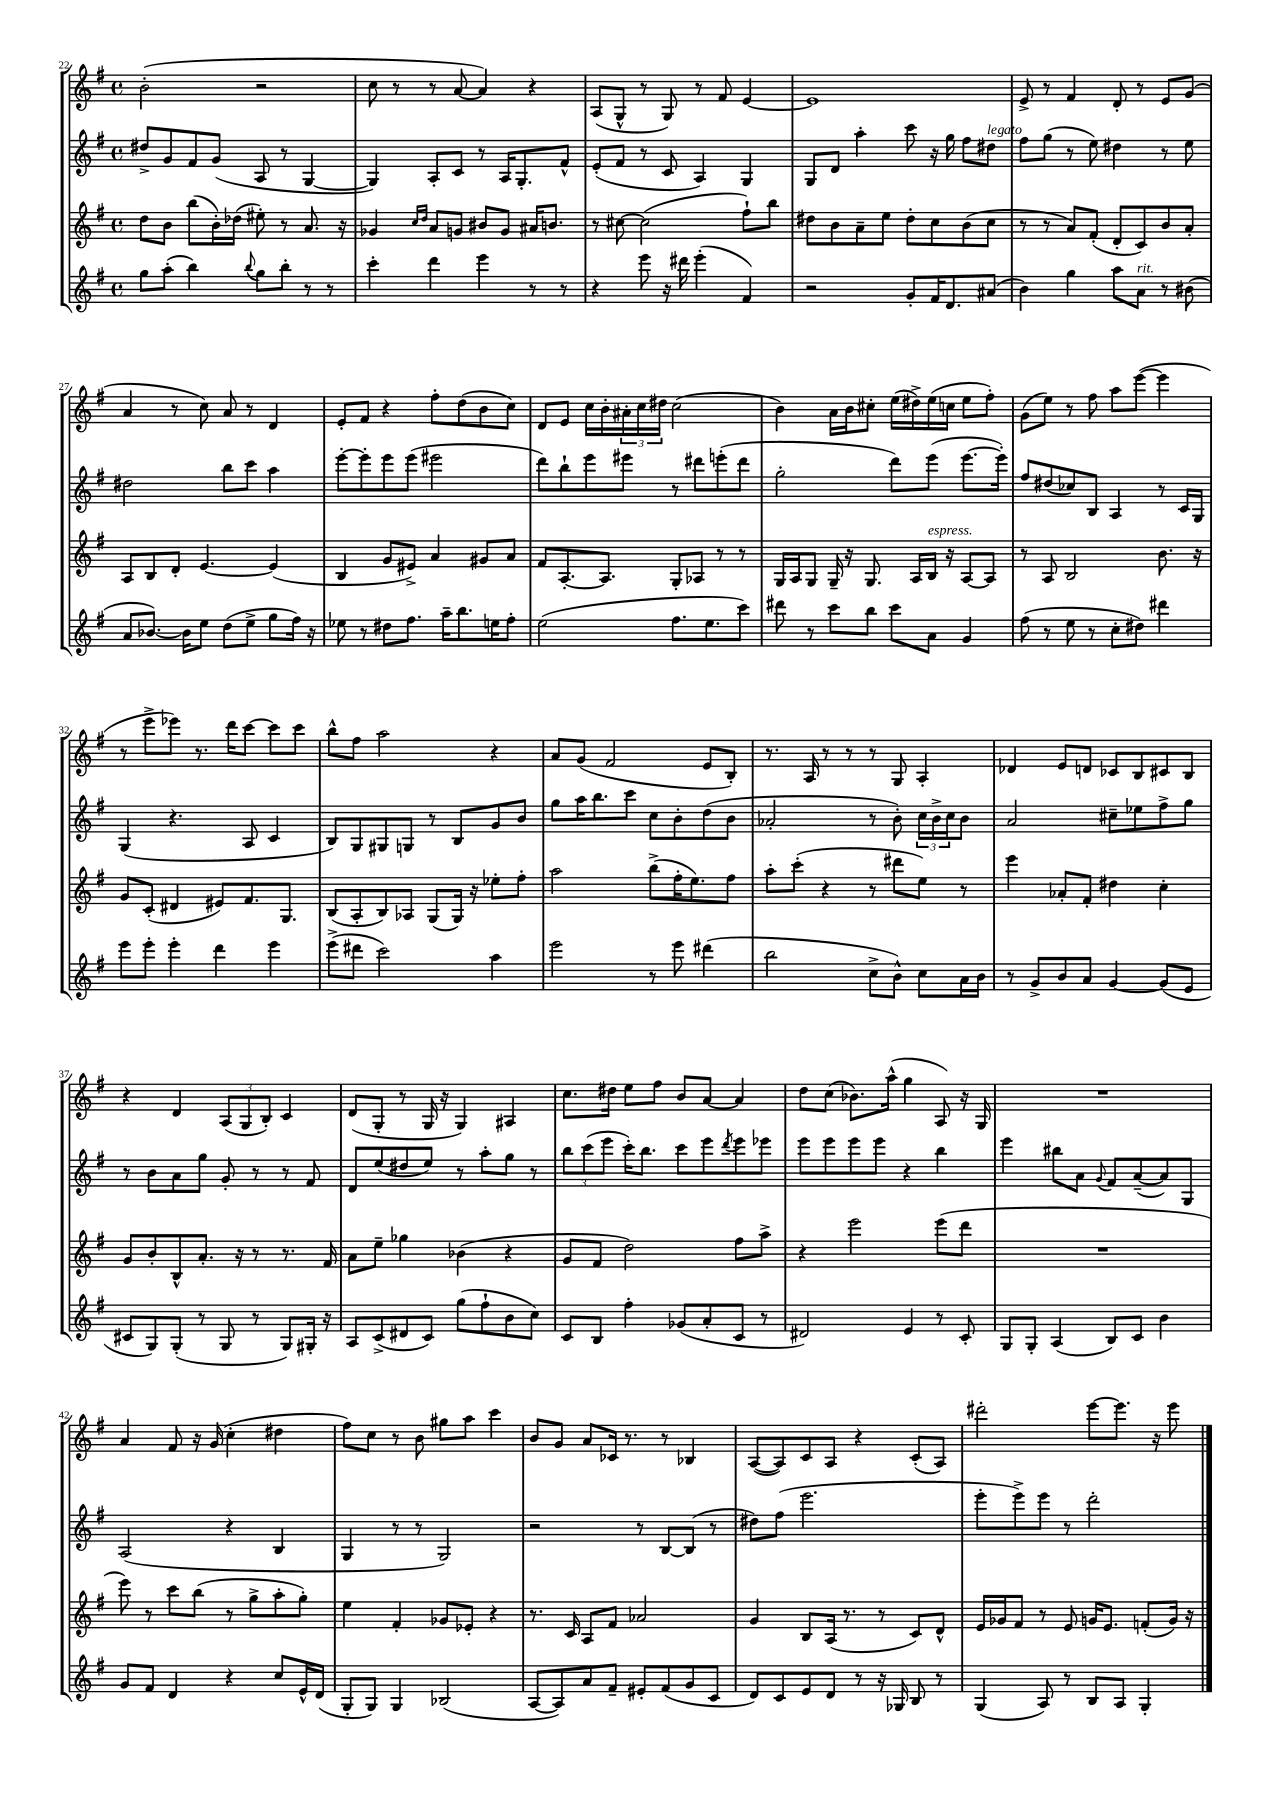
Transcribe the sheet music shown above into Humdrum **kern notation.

**kern	**kern	**kern	**kern
*staff4	*staff3	*staff2	*staff1
*clefG2	*clefG2	*clefG2	*clefG2
*k[f#]	*k[f#]	*k[f#]	*k[f#]
*M4/4	*M4/4	*M4/4	*M4/4
*met(c)	*met(c)	*met(c)	*met(c)
8gg\L	8dd\L	8dd#^/L	(2b'\
(8aa'\J	8b\J	8g/	.
4bb\)	(8bb\L	8f#/	.
.	16b'\L)	(8g/J	.
.	(16dd-\JJ	.	.
8qqbb/	.	.	.
8gg\L	8ee#'\)	8A/	2r
8bb'\J	8r	8r	.
8r	8.a/	[4G/	.
8r	.	.	.
.	16r	.	.
=	=	=	=
4ccc'\	4g-/	4G/])	8cc\
.	.	.	8r
.	16qqcc/LL	.	.
.	16qqdd/JJ	.	.
4ddd\	8a/L	8A'/L	8r
.	8g/J	8c/J	[8a/
4eee\	8b#/L	8r	4a/])
.	8g/J	16A/LK	.
.	.	8.G'/	.
8r	16a#/LK	.	4r
.	8.b/J	.	.
8r	.	8f#^^/J	.
=	=	=	=
4r	8r	(8e'/L	(8A/L
.	[8cc#\	8f#/J	8G^^/J
8eee\	(2cc#\]	8r	8r
16r	.	8c/	8G/)
16ddd#\	.	.	.
(4eee'\	.	4A/)	8r
.	.	.	8f#/
4f#/)	8ff#`\L)	4G/	[4e/
.	8bb\J	.	.
=	=	=	=
2r	8dd#\L	8G/L	1e]
.	8b\	8d/J	.
.	8a~\	4aa'\	.
.	8ee\J	.	.
8g'/L	8dd#'\L	8ccc\	.
16f#/K	8cc\	16r	.
8.d/	.	16gg\	.
.	(8b\	8ff#\L	.
(8a#/J	8cc\J	8dd#\J	.
=	=	=	=
4b\)	8r	8ff#\L	8e^/
.	8r	(8gg\J	8r
4gg\	8a/L)	8r	4f#/
.	(8f#'/J	8ee\)	.
8aa\L	8d'/L	4dd#\	8d'/
8a\J	8c/)	.	8r
8r	8b/	8r	8e/L
(8b#\	8a'/J	8ee\	(8g/J
=	=	=	=
8a/L	8A/L	2dd#\	4a/
[8.b-/J)	8B/	.	.
.	8d'/J	.	8r
16b-\]LK	.	.	.
8ee\J	[4.e/	.	8cc\)
(8dd\L	.	8bb\L	8a/
8ee^\J	.	8ccc\J	8r
8gg\L	(4e/]	4aa\	4d/
16ff#\Jk)	.	.	.
16r	.	.	.
=	=	=	=
8ee-\	4B/	[8eee'\L	8e'/L
8r	.	8eee'\]	8f#/J
8dd#\L	8g/L	8eee\	4r
8.ff#\J	8e#^/J)	(8eee\J	.
.	4a/	2eee#\	8ff#'\L
16aa~\LK	.	.	.
8.bb\	.	.	(8dd\
.	8g#/L	.	8b\
16ee\K	.	.	.
8ff#'\J	8a/J	.	8cc\J)
=	=	=	=
(2ee\	8f#/L	8ddd\L)	8d/L
.	[8.A'/	8bb`\	8e/J
.	.	8eee\	16cc\LL
.	8.A/]J	.	16b'\
.	.	8eee#\J	24a#'\
.	.	.	24cc\
.	.	.	24dd#\JJ
8.ff#\L	8G'/L	8r	(2cc\
.	8A-/J	8ddd#\L	.
8.ee\	.	.	.
.	8r	(8eee'\	.
8ccc\J)	8r	8ddd#\J	.
=	=	=	=
8ddd#\	16G/LL	2gg'\	4b\)
.	16A/J	.	.
8r	8G/J	.	.
8ccc\L	16G~/	.	16a\LL
.	16r	.	16b\J
8bb\J	8.G/	.	8cc#'\J
8ccc\L	.	8ddd\L)	(16ee\LL
.	16A/LL	.	16dd#^\)
8a\J	16B/JJ	(8eee\J	(16ee\
.	16r	.	16cc\JJ
4g/	[8A/L	[8.eee\L	8ee\L
.	8A/]J	.	8ff#'\J)
.	.	16eee'\]Jk)	.
=	=	=	=
(8ff#\	8r	8ff#/L	(8g\L
8r	8A/	(8dd#/	8ee\J)
8ee\	2B/	8cc-/)	8r
8r	.	8B/J	8ff#\
8cc'\L	.	4A/	8aa\L
8dd#\J)	.	.	([8eee\J
4ddd#\	8.b\	8r	4eee\]
.	.	16c/LL	.
.	16r	16G/JJ	.
=	=	=	=
8eee\L	8g/L	(4G/	8r
8eee'\J	(8c'/J	.	8eee^\L
4eee'\	4d#/	4.r	8eee-\J)
.	.	.	8.r
4ddd\	8e#/L)	.	.
.	.	.	16ddd\LK
.	8.f#/	8A/	[8ccc\J
4eee\	.	4c/	8ccc\]L
.	8.G/J	.	.
.	.	.	8ccc\J
=	=	=	=
(8eee^\L	(8B/L	8B/L)	8bb^^\L
8ddd#\J	8A'/	8G/	8ff#\J
2ccc\)	8B/)	8G#/	2aa\
.	8A-/J	8G/J	.
.	(8G/L	8r	.
.	16G/Jk)	8B/L	.
.	16r	.	.
4aa\	8ee-'\L	8g/	4r
.	8ff#'\J	8b/J	.
=	=	=	=
2eee\	2aa\	8gg\L	8a/L
.	.	16aa\K	(8g/J
.	.	8.bb\	.
.	.	.	2f#/
.	.	8ccc\J	.
8r	(8bb^\L	8cc\L	.
8eee\	16ff#'\K	8b'\	.
.	8.ee\)	.	.
(4ddd#\	.	(8dd\	8e/L
.	8ff#\J	8b\J	8B'/J)
=	=	=	=
2bb\	8aa'\L	2a-'/	8.r
.	(8ccc'\J	.	.
.	.	.	16A/
.	4r	.	8r
.	.	.	8r
8cc^\L	8r	8r	8r
8b^^\J)	8ddd#\L	8b'\)	8G/
8cc\L	8ee\J)	24cc\LL	4A'/
.	.	24b^\	.
.	.	24cc\J	.
16a\L	8r	8b\J	.
16b\JJ	.	.	.
=	=	=	=
8r	4eee\	2a/	4d-/
8g^/L	.	.	.
8b/	8a-'/L	.	8e/L
8a/J	8f#'/J	.	8d/J
[4g/	4dd#\	8cc#~\L	8c-/L
.	.	8ee-\	8B/
(8g/]L	4cc'\	8ff#^\	8c#/
8e/J	.	8gg\J	8B/J
=	=	=	=
8c#/L	8g/L	8r	4r
8G/)	8b'/	8b\L	.
(8G'/J	8B^^/	8a\	4d/
8r	8.a'/J	8gg\J	.
8G/	.	8g'/	(12A/L
.	16r	.	.
.	.	.	12G/
8r	8r	8r	.
.	.	.	12B'/J)
8G/L)	8.r	8r	4c/
16G#'/Jk	.	8f#/	.
16r	16f#/	.	.
=	=	=	=
8A/L	8a\L	8d/L	(8d/L
(8c^/	8ee~\J	(8ee/	8G'/J
8d#/	4gg-\	8dd#/	8r
8c/J)	.	8ee/J)	16G/
.	.	.	16r
(8gg\L	(4b-\	8r	4G/)
8ff#`\	.	8aa'\L	.
8b\	4r	8gg\J	4A#/
8cc\J)	.	8r	.
=	=	=	=
8c/L	8g/L	12bb\L	8.cc\L
.	.	(12ccc\	.
8B/J	8f#/J	.	.
.	.	12eee\J	.
.	.	.	16dd#\Jk
4ff#'\	2dd\)	16ccc'\LK)	8ee\L
.	.	8.bb\J	.
.	.	.	8ff#\J
(8g-/L	.	8ccc\L	8b/L
8a'/	.	8eee\	[8a/J
.	.	8qddd/	.
8c/J	8ff#\L	8eee\	4a/]
8r	8aa^\J	8eee-\J	.
=	=	=	=
2d#/)	4r	8eee\L	8dd\L
.	.	8eee\	(8cc\J
.	2eee\	8eee\	8.b-\L)
.	.	8eee\J	.
.	.	.	(16aa^^\Jk
4e/	.	4r	4gg\
8r	(8eee\L	4bb\	8A/)
8c'/	8ddd\J	.	16r
.	.	.	16G/
=	=	=	=
8G/L	1r	4eee\	1r
8G'/J	.	.	.
(4A/	.	8bb#\L	.
.	.	8a\J	.
.	.	8qqg/	.
8B/L)	.	8f#/L	.
8c/J	.	([8a~/	.
4b\	.	8a/])	.
.	.	8G/J	.
=	=	=	=
8g/L	8eee\)	(2A/	4a/
8f#/J	8r	.	.
4d/	8ccc\L	.	8f#/
.	(8bb\J	.	16r
.	.	.	(16g/
4r	8r	4r	4cc'\
.	8gg^\L	.	.
8cc/L	8aa'\	4B/	4dd#\
16e^^/L	8gg'\J)	.	.
(16d/JJ	.	.	.
=	=	=	=
8G'/L	4ee\	4G/	8ff#\L)
8G/J)	.	.	8cc\J
4G/	4f#'/	8r	8r
.	.	8r	8b\
(2B-/	8g-/L	2G/)	8gg#\L
.	8e-'/J	.	8aa\J
.	4r	.	4ccc\
=	=	=	=
[8A/L	8.r	2r	8b/L
8A/])	.	.	8g/J
.	16c/	.	.
8a/	8A/L	.	8a/L
8f#~/J	8f#/J	.	16c-/Jk
.	.	.	8.r
8e#'/L	2a-/	8r	.
(8f#/	.	[8B/L	8r
8g/	.	(8B/]J	4B-/
8c/J	.	8r	.
=	=	=	=
8d/L)	4g/	8dd#\L)	([8A/L
8c/	.	(8ff#\J	8A/])
8e/	8B/L	2.eee\	8c/
8d/J	(16A/Jk	.	8A/J
.	8.r	.	.
8r	.	.	4r
16r	8r	.	.
16G-/	.	.	.
8B/	8c/L)	.	(8c'/L
8r	8d^^/J	.	8A/J)
=	=	=	=
(4G/	16e/LL	8eee'\L	2ddd#'\
.	16g-/J	.	.
.	8f#/J	8eee^\)	.
8A/)	8r	8eee\J	.
8r	8e/	8r	.
8B/L	16g/LK	2ddd'\	[8eee\L
.	8.e/J	.	.
8A/J	.	.	8.eee\]J
4G'/	(8f'/L	.	.
.	.	.	16r
.	16g/Jk)	.	8eee\
.	16r	.	.
==	==	==	==
*-	*-	*-	*-
